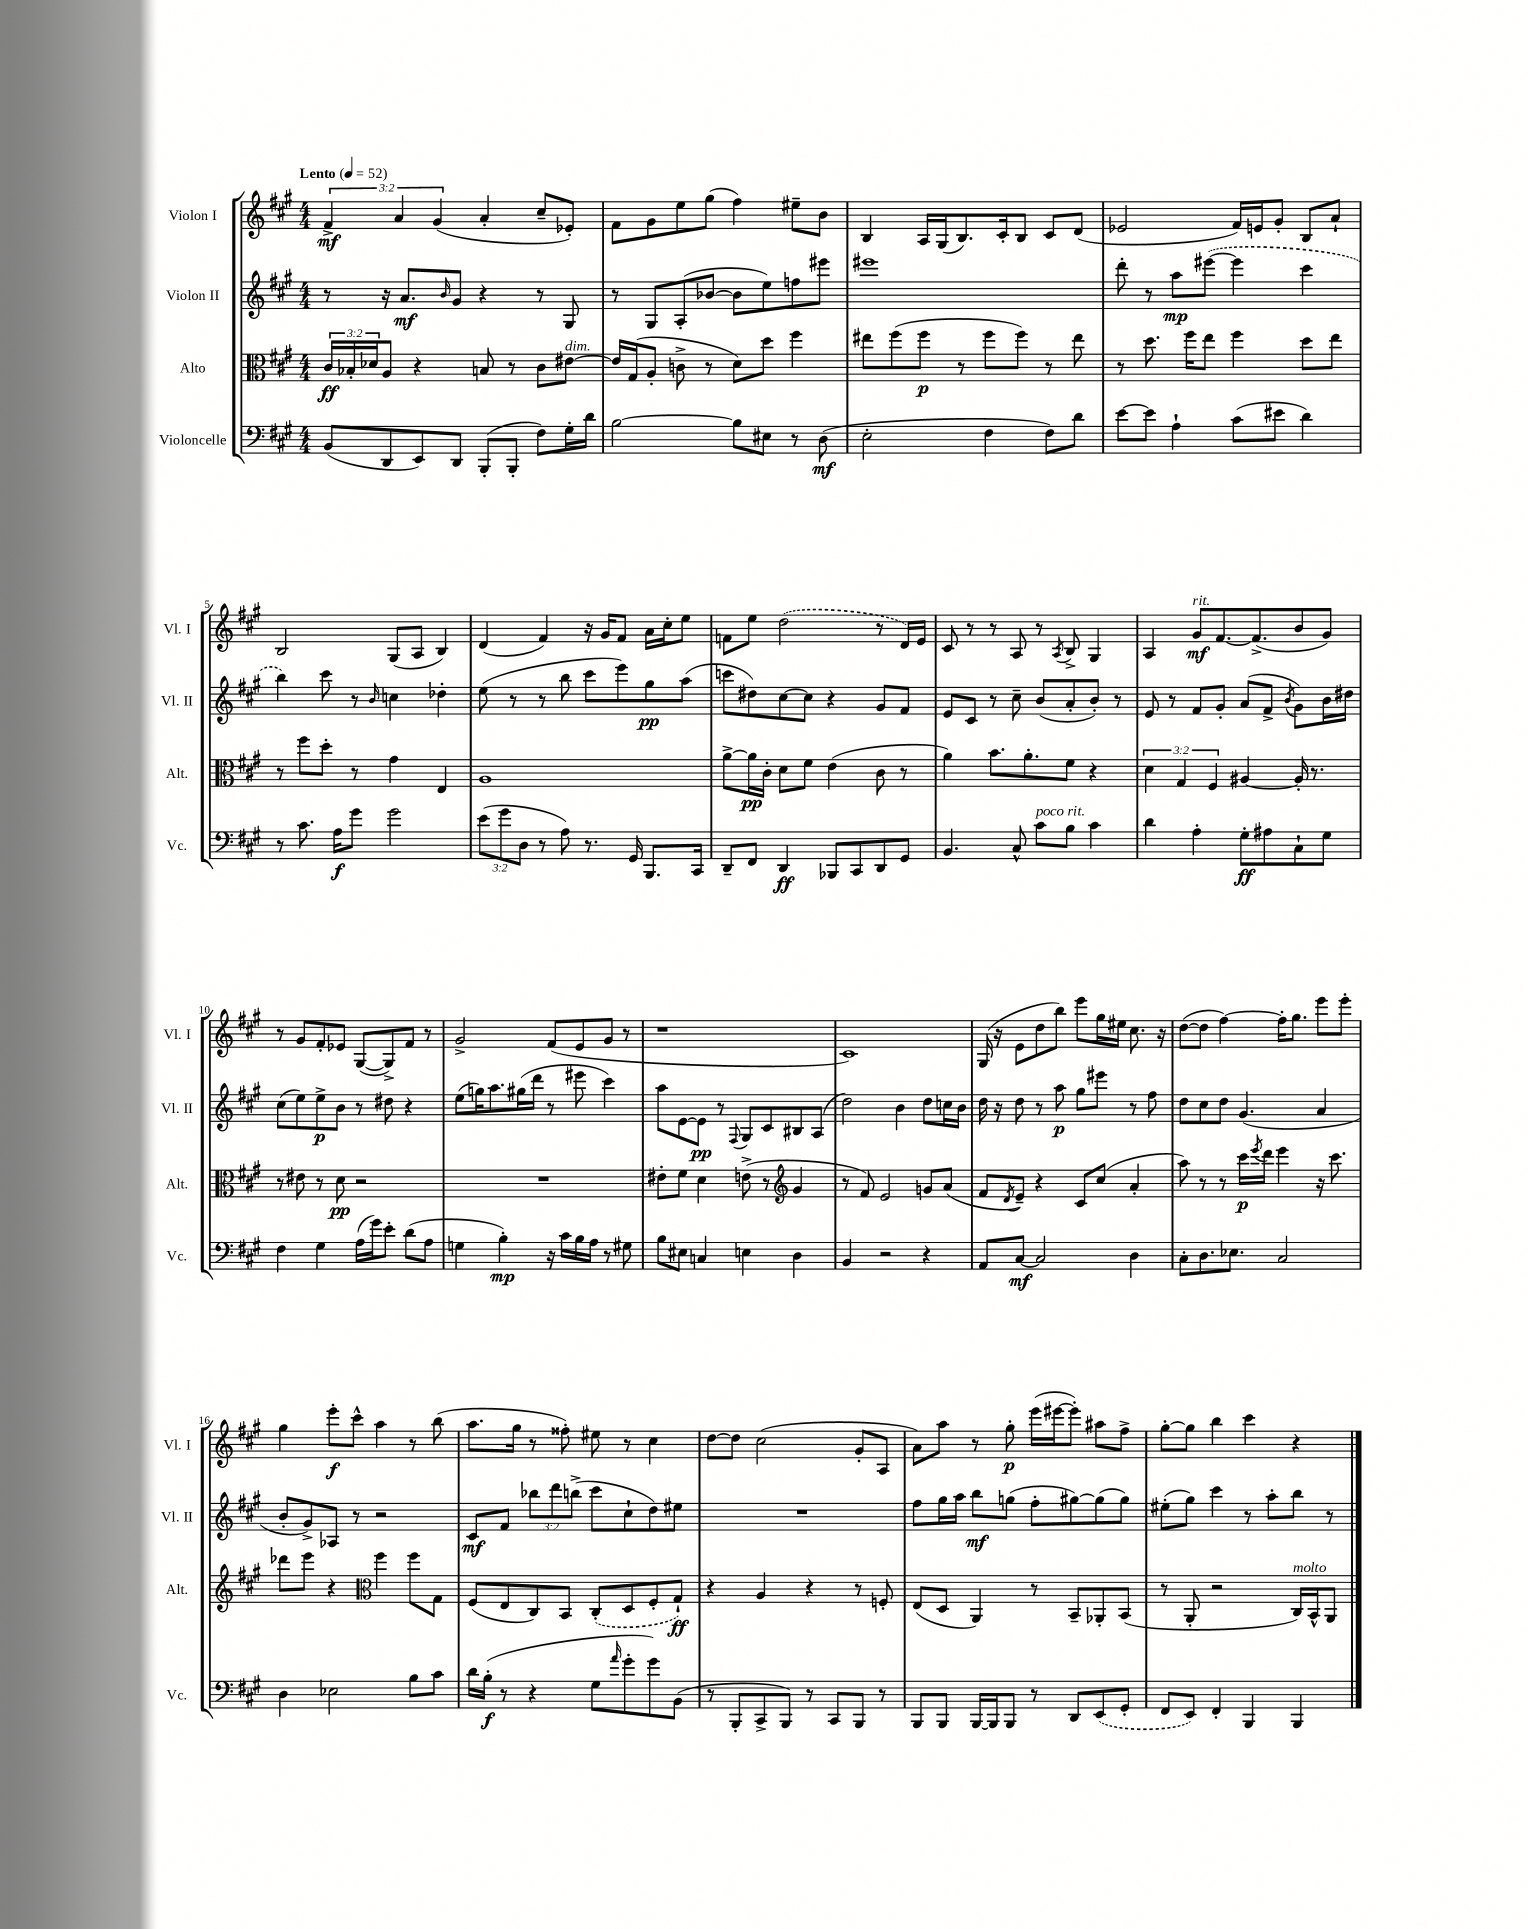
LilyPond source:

<<
\new StaffGroup <<
\new Staff = "s0" \with { instrumentName = "Violon I" shortInstrumentName = "Vl. I" } {
    \clef treble \key a \major \numericTimeSignature \time 4/4 \override Staff.TupletNumber.text = #tuplet-number::calc-fraction-text \tempo "Lento" 4 = 52
    \tuplet 3/2 { fis'4->\mf a'4 gis'4( } a'4-. cis''8-- ees'8-.) |
    fis'8 gis'8 e''8 gis''8( fis''4) eis''8-- b'8 |
    b4 a16 gis16( b8.) cis'16-. b8 cis'8 d'8( |
    ees'2 fis'16) e'16 gis'8-. b8 a'8-! |
    b2 gis8( a8 b4) |
    d'4( fis'4) r16 gis'16 fis'8 a'16 cis''16-. e''8 |
    f'8 e''8 \once \slurDashed d''2( r8 d'16) e'16 |
    cis'8 r8 r8 a8 r8 \acciaccatura { a8 } b8-> gis4 |
    a4 gis'8\mf^\markup { \italic "rit." } fis'8.~ fis'8.->( b'8 gis'8) |
    r8 gis'8 fis'8-. ees'8 gis8~( gis8->) fis'8 r8 |
    gis'2-> fis'8( e'8 gis'8 r8 |
    r1 |
    cis'1) |
    gis16( r16 e'8 d''8 b''8) e'''8 gis''16 eis''16 cis''8. r16 |
    d''8~( d''8 fis''4~) fis''16-. gis''8. e'''8 e'''8-. |
    gis''4 e'''8-.\f cis'''8-^ a''4 r8 b''8( |
    a''8. gis''16 r8 fisis''8-.) eis''8 r8 cis''4 |
    d''8~ d''8 cis''2( gis'8-. a8 |
    a'8) a''8 r8 gis''8-.\p e'''16( eis'''16~ eis'''8-.) ais''8 fis''8-> |
    gis''8~-. gis''8 b''4 cis'''4 r4 \bar "|." |
}
\new Staff = "s1" \with { instrumentName = "Violon II" shortInstrumentName = "Vl. II" } {
    \clef treble \key a \major \numericTimeSignature \time 4/4 \override Staff.TupletNumber.text = #tuplet-number::calc-fraction-text
    r8 r16 a'8.\mf \grace { b'16 } gis'8 r4 r8 gis8 |
    r8 gis8 a8-.( bes'8~ bes'8 e''8) f''8 eis'''8 |
    eis'''1 |
    d'''8-. r8 a''8\mp \once \slurDashed eis'''8~( eis'''4 cis'''4 |
    b''4) cis'''8 r8 \grace { b'16 } c''4 des''4-. |
    e''8( r8 r8 b''8 cis'''8 e'''8) gis''8\pp a''8( |
    c'''8 dis''8) cis''8~ cis''8 r4 gis'8 fis'8 |
    e'8 cis'8 r8 cis''8-- b'8( a'8-. b'8-.) r8 |
    e'8 r8 fis'8 gis'8-. a'8( fis'8-> \acciaccatura { b'8 } gis'8) b'16 dis''16 |
    cis''8( e''8) e''8->\p b'8 r8 dis''8 r4 |
    e''8( g''16) a''8. gis''16( d'''16 r8 eis'''8 cis'''4) |
    a''8 e'8~ e'8\pp r8 \appoggiatura { fis8 } gis8 cis'8 bis8 a8( |
    d''2) b'4 d''8 c''16 b'16 |
    d''16 r16 d''8 r8 a''8\p gis''8 eis'''8 r8 fis''8 |
    d''8 cis''8 d''8 gis'4.( a'4 |
    b'8-. gis'8->) aes8 r8 r2 |
    cis'8\mf fis'8 \tuplet 3/2 { bes''8 d'''8 b''8->( } cis'''8 cis''8-! d''8) eis''8 |
    R1 |
    fis''8 gis''16 a''16 b''8\mf g''8( fis''8-. gis''8~) gis''8( gis''8) |
    eis''8-.( gis''8) cis'''4 r8 a''8-. b''8 r8 \bar "|." |
}
\new Staff = "s2" \with { instrumentName = "Alto" shortInstrumentName = "Alt." } {
    \clef alto \key a \major \numericTimeSignature \time 4/4 \override Staff.TupletNumber.text = #tuplet-number::calc-fraction-text
    \tuplet 3/2 { cis'16\ff bes16-. des'16 } a8 r4 b8 r8 cis'8 eis'8~^\markup { \italic "dim." } |
    eis'16 gis16( a8-. c'8-> r8 d'8) d''8 fis''4 |
    eis''8 fis''8( fis''8\p r8 fis''8 fis''8) r8 eis''8 |
    r8 d''8. fis''16 e''8 fis''4 d''8 e''8 |
    r8 fis''8 d''8-. r8 gis'4 e4 |
    a1 |
    a'8~-> a'16\pp cis'16-. d'8 fis'8 e'4( cis'8 r8 |
    a'4) b'8. a'8.-. fis'8 r4 |
    \tuplet 3/2 { d'4 gis4 fis4 } ais4~ ais16-. r8. |
    r8 eis'8 r8 d'8\pp r2 |
    R1 |
    eis'8-. fis'8 d'4 e'8->( r8 \clef treble gis'4 |
    r8 fis'8) e'2 g'8 a'8( |
    fis'8 \acciaccatura { d'8 } e'8--) r4 cis'8 cis''8( a'4-. |
    a''8) r8 r8 cis'''16\p \acciaccatura { e'''8 } d'''16 e'''4 r16 cis'''8. |
    des'''8 e'''8 r4 \clef alto fis''4 fis''8 gis8 |
    fis8( e8 cis8) b,8 \once \slurDashed cis8-.( d8 fis8-. gis8-!\ff) |
    r4 a4 r4 r8 f8-. |
    e8( d8 a,4) r8 b,8-- aes,8-. b,8( |
    r8 a,8-. r2 cis16^\markup { \italic "molto" }) b,16-^ a,8 \bar "|." |
}
\new Staff = "s3" \with { instrumentName = "Violoncelle" shortInstrumentName = "Vc." } {
    \clef bass \key a \major \numericTimeSignature \time 4/4 \override Staff.TupletNumber.text = #tuplet-number::calc-fraction-text
    b,8( d,8 e,8) d,8 b,,8-.( b,,8-. fis8) gis16-. d'16 |
    b2~ b8 eis8 r8 d8\mf( |
    e2-. fis4 fis8) d'8 |
    e'8~ e'8 a4-! cis'8( eis'8 d'4) |
    r8 cis'8. a16\f gis'8 gis'2 |
    \tuplet 3/2 { e'8( gis'8 d8 } r8 a8) r8. gis,16 b,,8. cis,16 |
    d,8-- fis,8 d,4\ff bes,,8 cis,8 d,8 gis,8 |
    b,4. cis8-^ cis'8^\markup { \italic "poco rit." } b8 cis'4 |
    d'4 a4-. gis8-.\ff ais8 cis8-! gis8 |
    fis4 gis4 a16( gis'16) e'8-. d'8( a8 |
    g4 b4-.\mp) r16 cis'16 b16 a16 r8 gis8 |
    b8 eis8 c4 e4 d4 |
    b,4 r2 r4 |
    a,8 cis8~\mf cis2 d4 |
    cis8-. d8. ees8. cis2 |
    d4 ees2 b8 cis'8 |
    d'16 b16-.\f( r8 r4 gis8 \grace { a'16 } gis'8-. gis'8) b,8( |
    r8 b,,8-. cis,8-> b,,8) r8 cis,8 b,,8 r8 |
    b,,8 b,,8 b,,16~ b,,16 b,,8 r8 d,8 \once \slurDashed e,8( gis,8-. |
    fis,8 e,8) fis,4-. b,,4 b,,4 \bar "|." |
}
>>
>>
